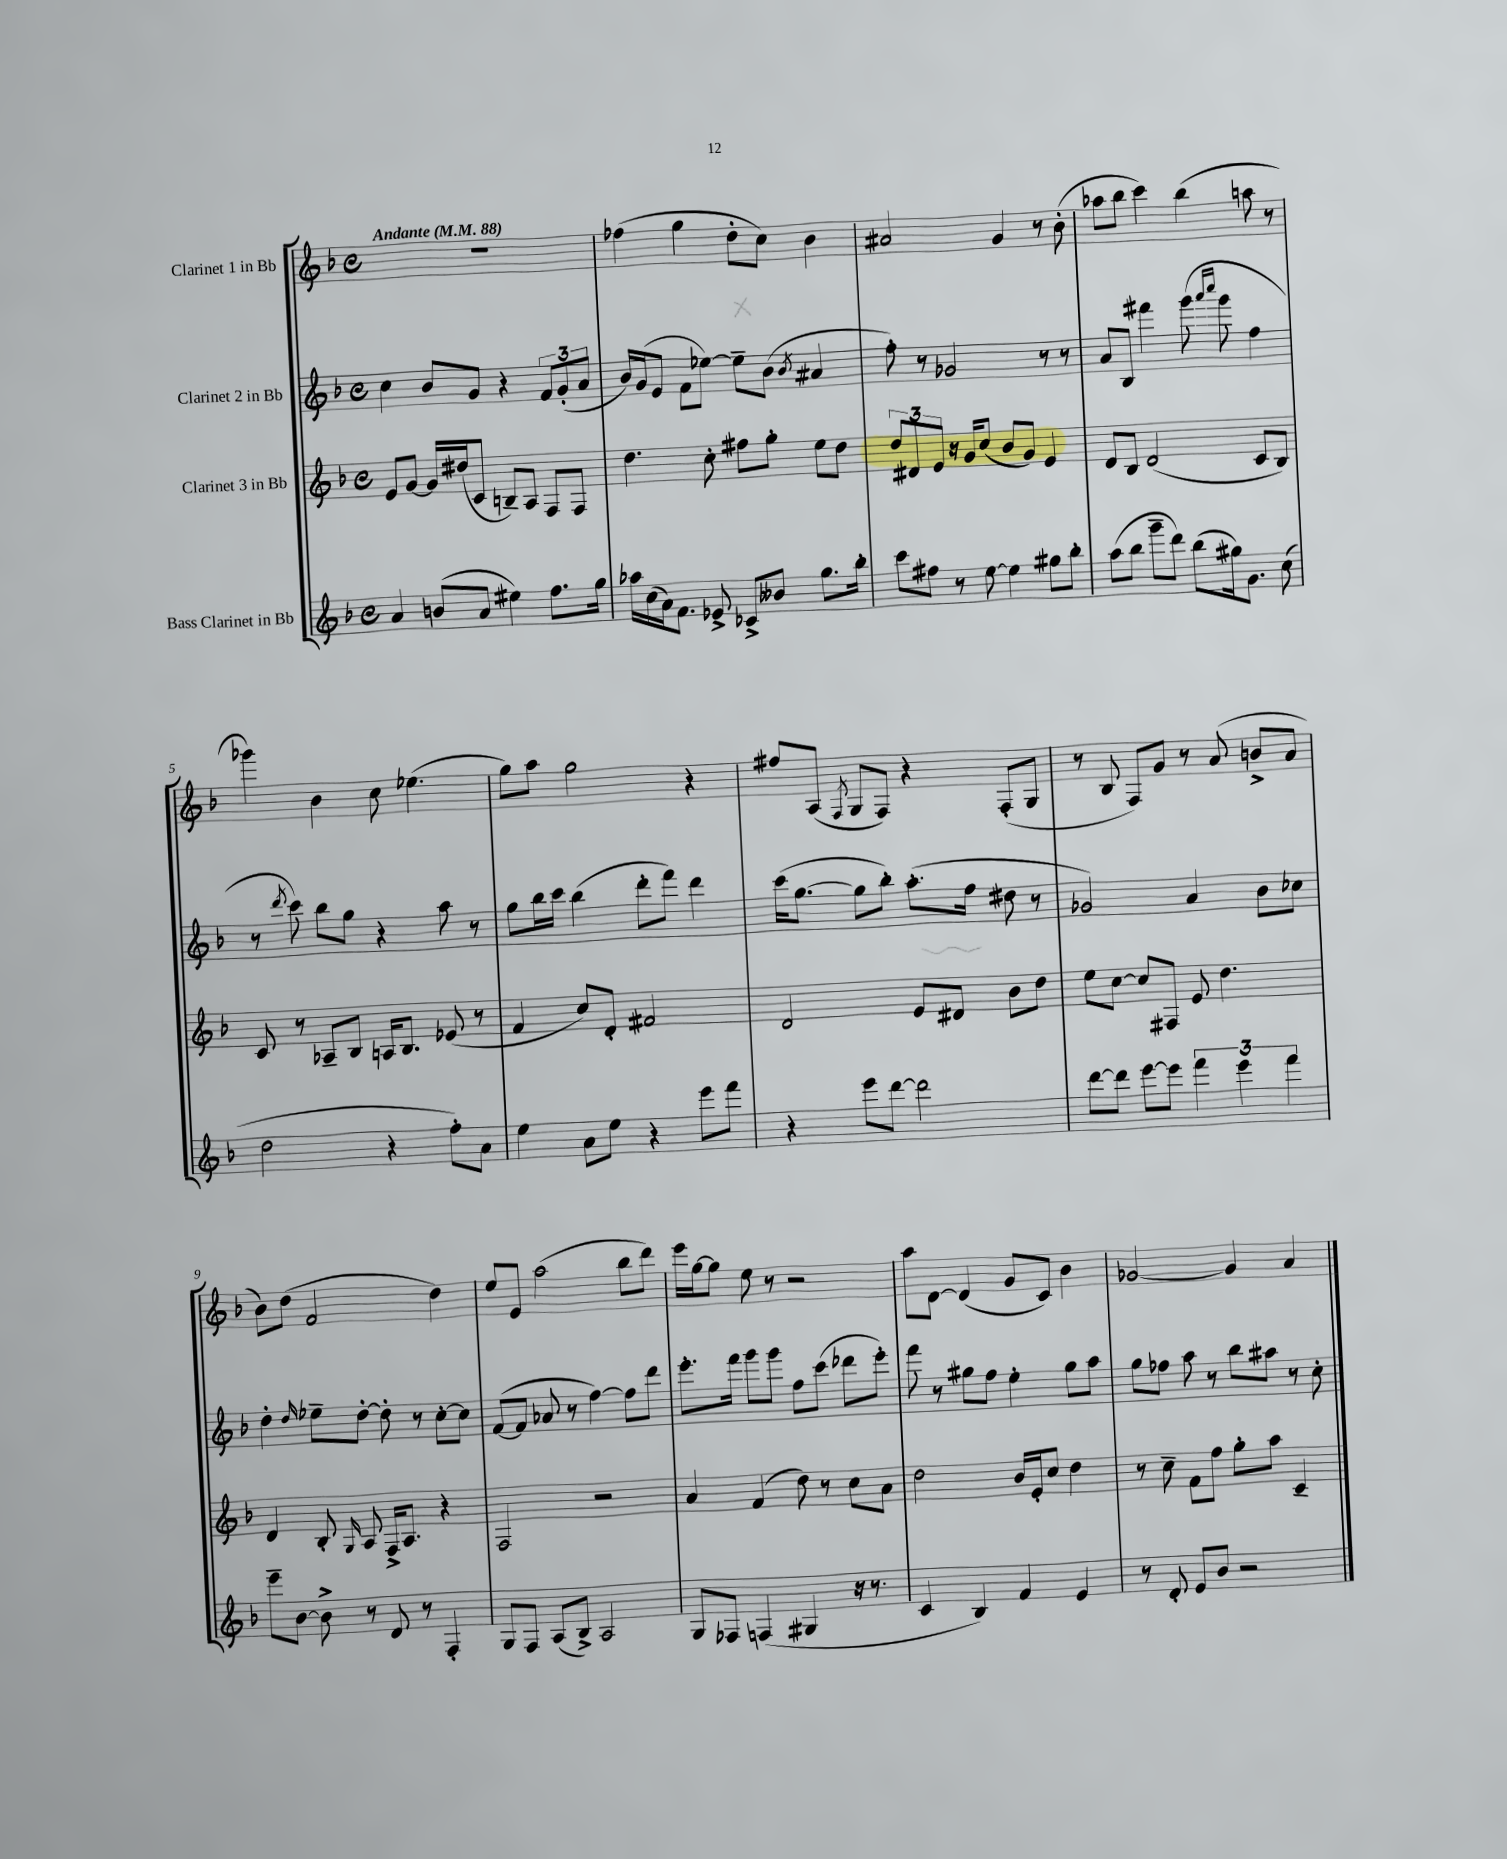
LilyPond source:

<<
\new StaffGroup <<
\new Staff = "s0" \with { instrumentName = "Clarinet 1 in Bb" } {
    \clef treble \key f \major \defaultTimeSignature \time 4/4 \tempo "Andante" 4 = 88
    \autoBeamOff R1 |
    fes''4( g''4 d''8[-. c''8]) bes'4 |
    ais'2 g'4 r8 bes'8-.( |
    aes''8[ bes''8] c'''4) bes''4( a''8 r8 |
    ges'''4) bes'4 c''8 ees''4.( |
    g''8[) a''8] g''2 r4 |
    fis''8[ a8]( \acciaccatura { f8 } g8[ f8]) r4 f8[-.( g8] |
    r8 bes8 f8[) g'8] r8 a'8( b'8[-> a'8] |
    bes'8[) d''8]( f'2 d''4) |
    e''8[ e'8] a''2( bes''8[ d'''8]) |
    e'''16[ g''16~ g''8] e''8 r8 r2 |
    a''8[ d'8]~ d'4( g'8[ c'8]) bes'4 |
    ges'2~ ges'4 a'4 \bar "|." |
}
\new Staff = "s1" \with { instrumentName = "Clarinet 2 in Bb" } {
    \clef treble \key f \major \defaultTimeSignature \time 4/4
    \autoBeamOff c''4 bes'8[ g'8] r4 \tuplet 3/2 { f'8[ g'8-.( a'8] } |
    bes'16[) g'16( e'8] f'8[ ees''8]~) ees''8[-- bes'8]( \acciaccatura { bes'8 } ais'4 |
    f''8-.) r8 ges'2 r8 r8 |
    a'8[ bes8] fis'''4 g'''8( \grace { a'''16[ c''''16] } g'''8 f''4 |
    r8 \acciaccatura { d'''8 } c'''8) bes''8[ g''8] r4 a''8 r8 |
    g''8[ bes''16 c'''16] bes''4( d'''8[-. f'''8]) d'''4 |
    c'''16[( g''8.]~ g''8[ bes''8]-.) a''8.[-.( f''16] dis''8 r8 |
    ges'2) a'4 bes'8[ ces''8] |
    d''4-. \grace { d''16 } ees''8[-- d''8]~-. d''8-. r8 c''8[~-. c''8] |
    f'8[~( f'8] aes'8 r8 f''4~) f''8[ d'''8] |
    e'''8.[-. f'''16] g'''8[ g'''8] f''8[ c'''8]( des'''8[ e'''8]-.) |
    f'''8 r8 gis''8[ f''8] e''4-. gis''8[ a''8] |
    g''8[ fes''8] a''8 r8 bes''8[ ais''8] r8 c''8-. \bar "|." |
}
\new Staff = "s2" \with { instrumentName = "Clarinet 3 in Bb" } {
    \clef treble \key f \major \defaultTimeSignature \time 4/4
    \autoBeamOff e'8[ g'8]~ g'16[ dis''16( c'8] b8[--) a8] f8[ f8] |
    d''4. c''8-. fis''8[ g''8]-. e''8[ d''8] |
    \tuplet 3/2 { d''8[ dis'8 e'8] } r16 g'16[ c''8]( bes'8[ g'8]) e'4 |
    d'8[ bes8] d'2( c'8[ bes8]) |
    c'8 r8 aes8[-- bes8] a16[ bes8.] ees'8( r8 |
    f'4 c''8[) d'8]-. fis'2 |
    d'2 e'8[ dis'8] bes'8[ d''8] |
    e''8[ c''8]~ c''8[ fis8] e'8 d''4. |
    d'4 bes8-. \grace { g16 } a8 f16[-> a8.] r4 |
    f2 r2 |
    a'4 f'4( d''8) r8 c''8[ a'8] |
    d''2 bes'16[ e'16-. c''8] d''4 |
    r8 c''8-- f'8[ f''8] g''8[-. a''8] c'4-- \bar "|." |
}
\new Staff = "s3" \with { instrumentName = "Bass Clarinet in Bb" } {
    \clef treble \key f \major \defaultTimeSignature \time 4/4
    \autoBeamOff a'4 b'8[( a'8] eis''4) f''8.[ g''16] |
    aes''16[ c''16( a'16) f'8.] ees'8-> ces'8[-> beses'8] g''8.[ bes''16]-. |
    c'''8[ fis''8] r8 e''8~ e''4 gis''8[ bes''8]-. |
    a''8[( bes''8] g'''8[-- d'''8]) bes''8[( gis''16) g'8.] c''8( |
    d''2 r4 f''8[-.) a'8] |
    e''4 a'8[ e''8] r4 e'''8[ f'''8] |
    r4 e'''8[ d'''8]~ d'''2 |
    d'''8[~ d'''8] e'''8[~ e'''8] \tuplet 3/2 { f'''4 e'''4 f'''4 } |
    e'''8[-- bes'8]~ bes'8-> r8 d'8 r8 f4-. |
    g8[ f8] a8[( bes8]->) a2 |
    g8[ fes8] f4( gis4 r16 r8. |
    c'4 bes4) f'4 e'4 |
    r8 d'8-. e'8[ bes'8] r2 \bar "|." |
}
>>
>>
